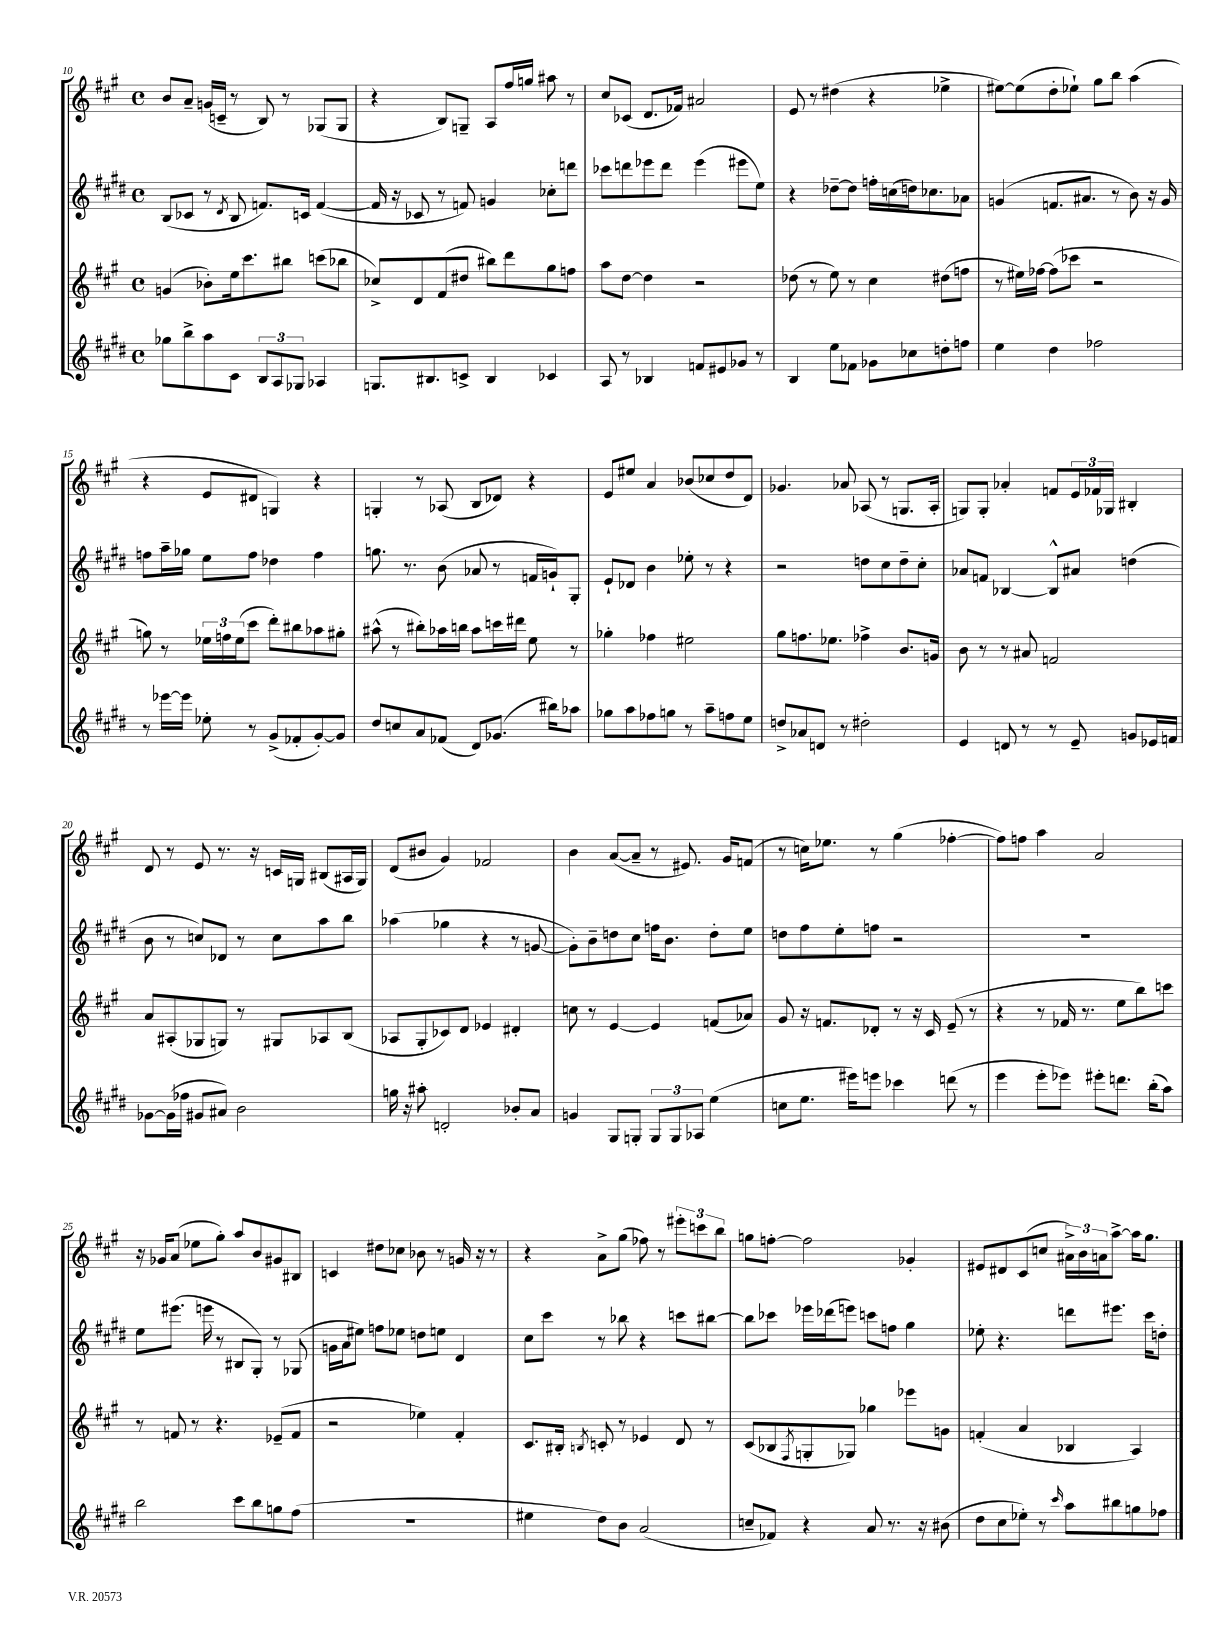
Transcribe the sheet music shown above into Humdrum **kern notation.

**kern	**kern	**kern	**kern
*staff4	*staff3	*staff2	*staff1
*clefG2	*clefG2	*clefG2	*clefG2
*k[f#c#g#d#]	*k[f#c#g#]	*k[f#c#g#d#]	*k[f#c#g#]
*M4/4	*M4/4	*M4/4	*M4/4
*met(c)	*met(c)	*met(c)	*met(c)
8gg-\L	(4g/	(8B/L	8b/L
8bb^\	.	8c-/J	8a~/J
8aa\	8b-'\L)	8r	(16g/LL
.	.	.	16c~/JJ
.	.	8qd#/	.
8c#\J	16ee\k	8B/	8r
.	8.ccc#\	.	.
12B/L	.	8.f/L)	8B/)
12A/	.	.	.
.	8bb#\J	.	8r
12G-/J	.	.	.
.	.	16c/Jk	.
4A-/	(8ccc\L	([4f/	(8G-/L
.	8bb-\J	.	8G-/J
=	=	=	=
8.G/L	8cc-^/L)	16f/]	4r
.	.	16r	.
.	8d/	8c-/	.
8.B#/	.	.	.
.	(8f#/	8r	8B/L)
8c^/J	8dd#/J	8f/)	8G~/J
4B#/	8bb#\L)	4g/	8A/L
.	8ddd\	.	16ff#/L
.	.	.	16gg/JJ
4c-/	8gg#\	8cc-'\L	8aa#\
.	8ff\J	8ddd\J	8r
=	=	=	=
8A/	8aa\L	8ccc-\L	8cc#/L
8r	[8dd\J	8ddd\	(8c-/J
4B-/	4dd\]	8eee-\	8.d/L
.	.	8ddd\J	.
.	.	.	16f-/Jk)
8f/L	2r	(4eee-\	2a#/
8e#/	.	.	.
8g-/J	.	8eee#\L	.
8r	.	8ee\J)	.
=	=	=	=
4B/	(8dd-\	4r	8e/
.	8r	.	8r
8ee\L	8ee\)	[8dd-~\L	(4dd#\
8f-\J	8r	8dd-\]J	.
8g-\L	4cc#\	16ff'\LL	4r
.	.	(16cc\	.
8cc-\	.	16dd\J)	.
.	.	8.cc-\	.
8dd'\	(8dd#\L	.	4ee-^\
8ff\J	8ff\J	8a-\J	.
=	=	=	=
4ee\	8r	(4g/	[8ee#\L)
.	16ee#\LL)	.	(8ee#\]
.	[16ff-\JJ	.	.
4dd#\	(8ff-\]L	8.f/L	8dd'\
.	8ccc-\J	.	8ee-`\J)
.	.	8.a#/J	.
2ff-\	2r	.	8gg#\L
.	.	8r	8bb\J
.	.	8b\)	(4aa\
.	.	16r	.
.	.	16g/	.
=	=	=	=
8r	8gg\)	8ff\L	4r
[16eee-\LL	8r	16aa~\L	.
16eee-\]JJ	.	16gg-\JJ	.
8ee-'\	24ee-\LL	8ee\L	8e/L
.	24ff\	.	.
.	(24ee-\J	.	.
8r	8ccc#\J	8ff\J	8d#/J
(8g#^/L	8ddd'\L)	4dd-\	4G/)
8f-'/	8bb#\	.	.
[8g#'/)	8aa-\	4ff\	4r
8g#/]J	8gg#'\J	.	.
=	=	=	=
8dd#/L	(8aa#^^\	8.gg\	4G'/
8cc/	8r	.	.
.	.	8.r	.
8a/	8bb#'\L)	.	8r
(8f-/J	16aa-\L	(8b\	(8A-/
.	16bb\JJ	.	.
8d#/L)	8aa-\L	8a-/	8B/L
(8.g-/J	16ccc\L	8r	8d-/J)
.	16ddd#\JJ	.	.
.	8ee\	16f/LL	4r
16bb#\LK)	.	16g`/J)	.
8aa-\J	8r	8G#'/J	.
=	=	=	=
8gg-\L	4gg-'\	8e`/L	8e/L
8aa\	.	8d-/J	8ee#/J
8ff-\	4ff-\	4b\	4a/
8gg\J	.	.	.
8r	2ee#\	8ee-'\	(8b-/L
8aa~\L	.	8r	8cc-/
8ff\	.	4r	8dd/
8ee\J	.	.	8d/J)
=	=	=	=
8dd^/L	8gg#\L	2r	4.g-/
8a-/	8.ff\	.	.
8d/J	.	.	.
.	8.ee-\J	.	.
8r	.	.	8a-/
2dd#'\	4ff-^\	8dd\L	(8A-/
.	.	8cc#\	8r
.	8.b/L	8dd~\	8.G/L
.	.	8cc#'\J	.
.	16g/Jk	.	16A-'/Jk
=	=	=	=
4e/	8b\	8a-/L	8G/L)
.	8r	8f/J	8G'/J
8d/	8r	[4B-/	4a-'/
8r	8a#/	.	.
8r	2f/	8B-^^/]L	8f/L
8e~/	.	8a#/J	24e/L
.	.	.	24f-/
.	.	.	24G-/JJ
8g/L	.	(4dd\	4B#'/
16e-/L	.	.	.
16f/JJ	.	.	.
=	=	=	=
[8g-\L	8a/L	8b\	8d/
(16g-\]L	(8A#'/	8r	8r
16ff-\JJ	.	.	.
8g#/L	8G-/	8cc/L)	8e/
8a#/J)	8G/J)	8d-/J	8.r
2b\	8r	8r	.
.	.	.	16r
.	8G#/L	8cc\L	16c/LL
.	.	.	16G/JJ
.	8A-/	8aa\	(8B#/L
.	(8B/J	8bb\J	16A#/L
.	.	.	16G/JJ)
=	=	=	=
16gg\	8A-/L	(4aa-\	(8d/L
16r	.	.	.
8aa#'\	8G#'/	.	8b#/J
2d'/	8c-/)	4gg-\	4g#/)
.	8d/J	.	.
.	4e-/	4r	2f-/
8b-'/L	4d#'/	8r	.
8a/J	.	[8g/	.
=	=	=	=
4g/	8cc\	8g'\]L)	4b\
.	8r	8b~\	.
8G#/L	[4e/	8dd\	([8a/L
8G'/J	.	8cc#\J	8a~/]J
12G/L	4e/]	16ff\LK	8r
.	.	8.b\J	.
12G/	.	.	.
.	.	.	8.e#/)
12A-/J	.	.	.
(4ee\	(8f/L	8dd'\L	.
.	.	.	16g#/LK
.	8a-/J)	8ee\J	(8f/J
=	=	=	=
8cc\L	8g#/	8dd\L	8r
8.ee\J	16r	8ff#\	16cc\LK)
.	8.f/L	.	8.ee-\J
.	.	8ee'\	.
16eee#\LK)	.	.	.
8eee\J	8d-'/J	8ff\J	8r
4ccc-\	8r	2r	(4gg#\
.	16r	.	.
.	16c#/	.	.
(8ddd\	(8e~/	.	[4ff-'\
8r	8r	.	.
=	=	=	=
4eee\	4r	1r	8ff-\]L)
.	.	.	8ff\J
8eee'\L	8r	.	4aa\
8eee-\J)	16f-/	.	.
.	8.r	.	.
8eee#'\L	.	.	2a/
8.ddd\J	8ee\L	.	.
.	8bb\)	.	.
(16bb'\LK	.	.	.
8aa\J)	8ccc\J	.	.
=	=	=	=
2bb\	8r	8ee\L	16r
.	.	.	16g-/LK
.	8f/	(8.eee#\J	(8a/J
.	8r	.	8ee-\L
.	.	16eee\	.
.	4.r	8r	8gg#'\J)
8ccc#\L	.	8B#/L	8aa/L
8bb\	.	8G#'/J)	8b/
8gg\	(8e-~/L	8r	8g#/
(8ff#\J	8f/J	(8G-/	8B#/J
=	=	=	=
1r	2r	16g\LL	4c/
.	.	16a\J	.
.	.	8ee#\J)	.
.	.	8ff\L	8dd#\L
.	.	8ee-\J	8cc-\J
.	4ee-\)	8dd\L	8b-\
.	.	8ee\J	8r
.	4f#'/	4d#/	16g/
.	.	.	16r
.	.	.	8r
=	=	=	=
4ee#\	8.c#/L	8cc#\L	4r
.	.	8ccc#\J	.
.	16B#'/Jk	.	.
.	8qB/	.	.
8dd#\L)	8c'/	8r	8a^\L
8b\J	8r	8bb-\	(8gg#\J
(2a/	4e-/	4r	8ff-\)
.	.	.	8r
.	8d/	8ccc\L	12eee#'\L
.	.	.	12ccc\
.	8r	[8bb#\J	.
.	.	.	12bb\J
=	=	=	=
8cc~/L	(8c#/L	8bb#\]L	8gg\L
8f-/J)	8B-/	8ccc-\J	[8ff'\J
.	8qF#/	.	.
4r	8G'/	16eee-\LL	2ff\]
.	.	(16ddd-\J	.
.	8G-/J)	8eee\J)	.
8a/	4gg-\	8ccc\L	.
8.r	.	8ff\J	.
.	8eee-\L	4gg#\	4g-'/
16r	.	.	.
(8b#\	8g\J	.	.
=	=	=	=
8dd#\L	(4f'/	8ee-'\	8e#/L
8cc#\	.	4.r	8d#/
8ee-'\J)	4a/	.	(8c#/
8r	.	.	8cc/J
16qqccc#/	.	.	.
8aa\L	4B-/	8ddd\L	24a#^\LL)
.	.	.	24b\
.	.	.	24a\J
8bb#\	.	8.eee#\J	[8aa^\J
8gg\	4A/)	.	16aa\]LK
.	.	16ccc#\LK	8.gg#\J
8ff-\J	.	8dd'\J	.
==	==	==	==
*-	*-	*-	*-
